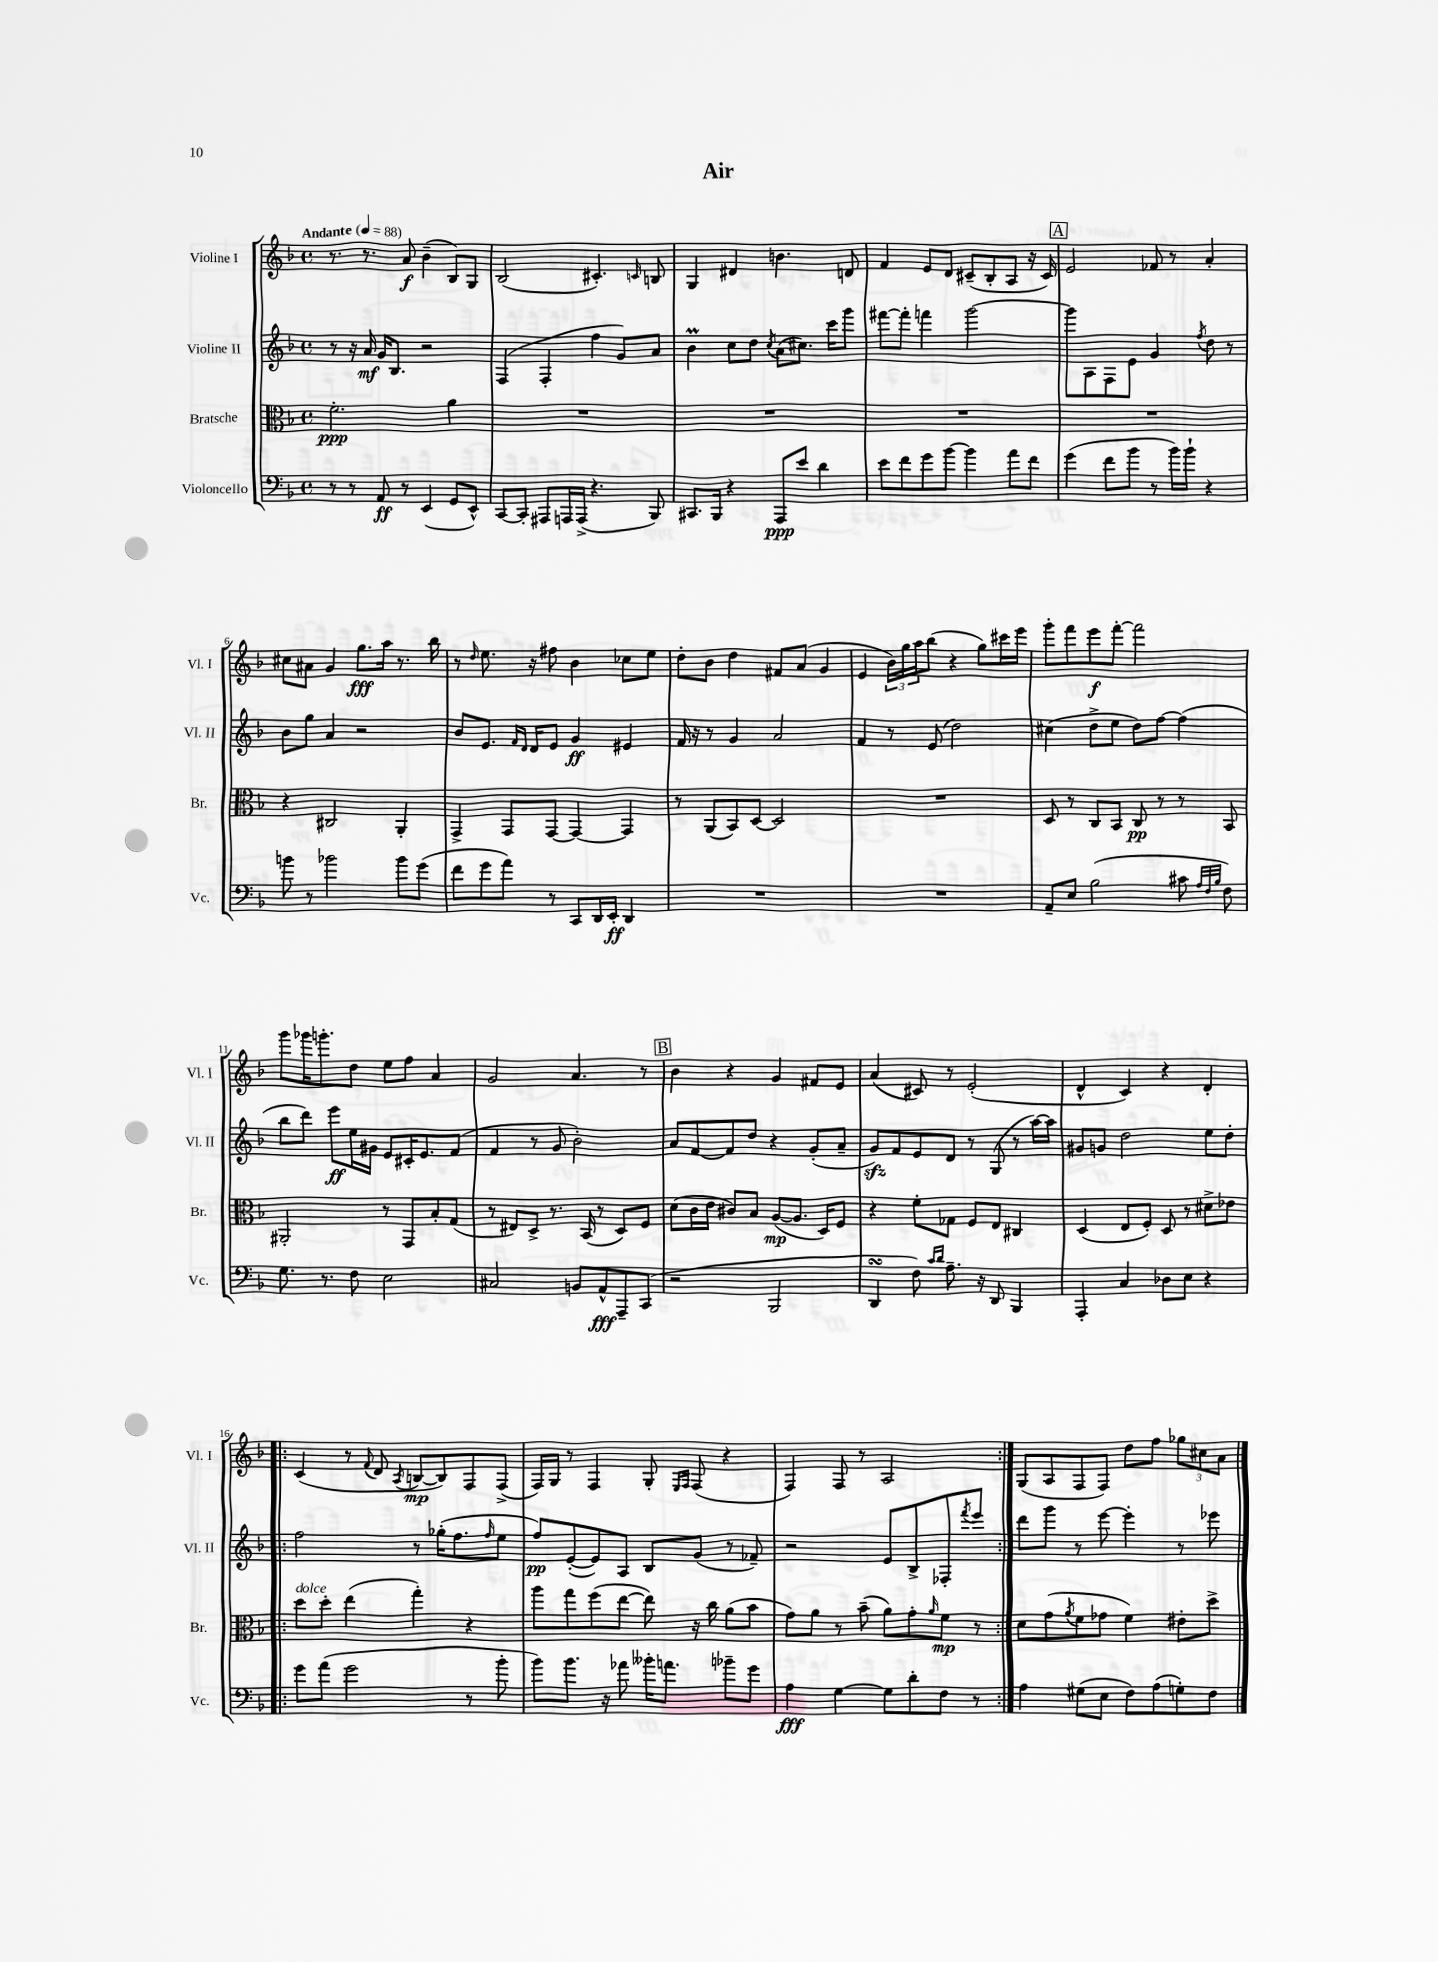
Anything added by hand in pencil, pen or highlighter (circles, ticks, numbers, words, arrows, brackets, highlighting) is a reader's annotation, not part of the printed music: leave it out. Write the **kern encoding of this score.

**kern	**kern	**kern	**kern
*staff4	*staff3	*staff2	*staff1
*clefF4	*clefC3	*clefG2	*clefG2
*k[b-]	*k[b-]	*k[b-]	*k[b-]
*M4/4	*M4/4	*M4/4	*M4/4
*met(c)	*met(c)	*met(c)	*met(c)
*MM88	*MM88	*MM88	*MM88
8r	2.f'\	8r	8.r
8r	.	16r	.
.	.	16a/	8.r
8AA/	.	16g/LK	.
.	.	8.B-/J	.
8r	.	.	8a/
(4EE/	.	2r	(4b-~\
8GG/L	4a\	.	8B-/L)
8EE^^/J)	.	.	8G/J
=	=	=	=
[8CC/L	1r	(4F/	(2B-/
8CC'/]J	.	.	.
8AAA#/L	.	4F'/	.
16AAA/L	.	.	.
(16AAA^/JJ	.	.	.
4.r	.	4ff\	4.c#'/)
.	.	8g/L)	.
.	.	.	16qqc/
8BBB-/)	.	8a/J	8B/
=	=	=	=
8.CC#/L	1r	4b-\	4G/
16BBB-/Jk	.	.	.
4r	.	8cc\L	4d#/
.	.	8dd\J	.
.	.	8qcc/	.
8AAA/L	.	(8a\L	4.b\
8e/J	.	8.cc#\J)	.
4d\	.	.	.
.	.	16ccc\LK	.
.	.	8ggg\J	8d/
=	=	=	=
8e\L	1r	[8fff#\L	4f/
8f\	.	8fff#'\]J	.
8g\	.	4fff\	8e/L
[8b-\J	.	.	8d/J
4b-\]	.	[2ggg\	(8c#~/L
.	.	.	8B-'/
8a\L	.	.	8A/J
8f\J	.	.	16r
.	.	.	16c#/)
=	=	=	=
(4g\	1r	8ggg\]L	2e/
.	.	8A\	.
8f\L	.	8F\	.
8b-\J	.	8e\J	.
8r	.	4g/	8f-/
16b-\LL)	.	.	8r
16b-`\JJ	.	.	.
.	.	8qff/	.
4r	.	8dd\	4a'/
.	.	8r	.
=	=	=	=
8b\	4r	8b-\L	8cc#\L
8r	.	8gg\J	8a#\J
2b-\	2C#/	4a/	4g/
.	.	2r	8.gg\L
.	.	.	16aa\Jk
8b-\L	4AA'/	.	8.r
(8g\J	.	.	.
.	.	.	16bb-\
=	=	=	=
8f\L	4GG^/	8b-/L	8r
.	.	.	16qqdd/
8g\	.	8.e/J	8.ee\
8a\J)	8GG/L	.	.
.	.	16qqf/LL	.
.	.	16qqd/JJ	.
.	.	16d/LK	16r
8r	[8GG/J	8e/J	8ff#\
8CC/L	4GG/_	4g/	4b-\
16DD/L	.	.	.
16EE'/JJ	.	.	.
4DD/	4GG/]	4e#/	8cc-\L
.	.	.	8ee\J
=	=	=	=
1r	8r	16f/	8dd'\L
.	.	16r	.
.	(8AA/L	8r	8b-\J
.	8BB-/)	4g/	4dd\
.	[8D/J	.	.
.	2D/]	2a/	8f#/L
.	.	.	(8a/J
.	.	.	4g/
=	=	=	=
1r	1r	4f/	4e/
.	.	8r	24b-\LL)
.	.	.	24gg\
.	.	.	24aa\J
.	.	(8e/	(8bb-\J
.	.	2dd\)	4r
.	.	.	8gg\L)
.	.	.	16ccc#\L
.	.	.	16eee\JJ
=	=	=	=
8AA~/L	8D/	(4cc#\	8ggg'\L
8E/J	8r	.	8fff\
(2B-\	8C/L	8dd^\L	8eee\
.	8BB-/J	8ee\J	[8fff'\J
.	8C/	8dd\L)	2fff\]
.	8r	[8ff\J	.
8c#\	8r	(4ff\]	.
32qqA/LLL	.	.	.
32qqF/	.	.	.
32qqB-/JJJ	.	.	.
8F\)	8BB-/	.	.
=	=	=	=
8.G\	2AA#'/	8bb-\L	8ggg\L
.	.	8ddd\J)	16ggg-\K
8.r	.	.	8.ggg'\
.	.	8eee\L	.
8F\	.	16ee\L	8dd\J
.	.	16g#\JJ	.
2E\	8r	8e/L	8ee\L
.	8GG/L	16c#'/K	8ff\J
.	.	8.e/	.
.	8B-'/	.	4a/
.	(8G/J	(8f/J	.
=	=	=	=
2C#/	8r	4f/	2g/
.	8E#/L)	.	.
.	8D^/J	8r	.
.	8.r	8g/	.
8BB/L	.	2b-'\)	4.a/
.	(16BB-/	.	.
8AA^^/	8r	.	.
8AAA~/	8D/L)	.	.
(8CC/J	8F/J	.	8r
=	=	=	=
2r	(8d\L	8a/L	4b-\
.	16c\L	[8f/	.
.	16e\JJ	.	.
.	8c#/L)	8f/]	4r
.	8B-/J	8dd/J	.
2BBB-/	([8A/L	4r	4g/
.	8.A/]J	.	.
.	.	(8g'/L	8f#/L
.	16D/LK)	.	.
.	8F/J	8a~/J	8e/J
=	=	=	=
4DD/	4r	8g/L)	(4a/
.	.	8f/	.
8F\)	8f'\L	8e/	8c#/)
16qqc/LL	.	.	.
16qqd/JJ	.	.	.
8.A~\	8G-\J	8d/J	8r
.	8F/L	8r	(2e'/
16r	.	.	.
8DD/	8E/J	(8G/	.
4BBB-/	4C#/	8r	.
.	.	[16aa\LL)	.
.	.	16aa\]JJ	.
=	=	=	=
4AAA'/	(4D/	8g#/L	4d^^/
.	.	8g/J	.
4C/	8E/L	2dd\	4c/)
.	8F'/J)	.	.
8D-\L	8D/	.	4r
8E\J	8r	.	.
4r	8d#^\L	8ee\L	4d'/
.	8e-\J	8dd'\J	.
=!|:	=!|:	=!|:	=!|:
8g\L	8dd\L	2ff\	(4c/
(8a\J	8dd'\J	.	.
2g\	(4ee\	.	8r
.	.	.	8qqf/
.	.	.	8d/
.	.	.	8qA/
.	4gg'\)	8r	[8B/L
.	.	(16gg-'\LK	8B/])
.	.	8.ff\	.
8r	4r	.	8F/
.	.	16qqff/	.
8b-'\	.	8ee\J	(8F^/J
=	=	=	=
8b-\L)	8aa\L	8ff/L)	16F/LL)
.	.	.	16G/JJ
8.b-\J	8gg\	([8e'/	8r
.	(8ff\	8e/])	4F/
16r	.	.	.
8a-\	[8ee\J	8A/J	.
16b--'\LK	8ee\])	8B-/L	8G'/
8.a\J	.	.	.
.	.	.	16qqE/LL
.	.	.	16qqF/JJ
.	16r	(8g/J	(8F/
.	16cc\	.	.
8b-~\L	(8a\L	8r	4r
8g\J	8b-\J	8f-~/)	.
=	=	=	=
4A\	8g\L)	2r	4F/)
.	8a\J	.	.
[4G\	8r	.	8F/
.	(8b-~\	.	8r
8G\]L	8a\L)	8e/L	2A/
8d'\	8g'\	8B-^/	.
.	16qqa/	.	.
8F\J	8f\J	8F-'/	.
.	.	8qfff/	.
8r	8r	8eee/J	.
=:|!	=:|!	=:|!	=:|!
4A\	8d\L	8ddd\L	(8G/L
.	(8g\	8ggg\J	8A/
.	8qa/	.	.
(8G#\L	8f\	8r	8F/
8E\J	8g-\J	[8eee\	8F/J)
8F\L)	4f\)	4eee'\]	8dd\L
(8A\	.	.	8ff\J
8G'\)	8e#'\L	8r	12gg-\L
.	.	.	12cc#\
8F\J	8dd^\J	8eee-\	.
.	.	.	12a\J
==	==	==	==
*-	*-	*-	*-
